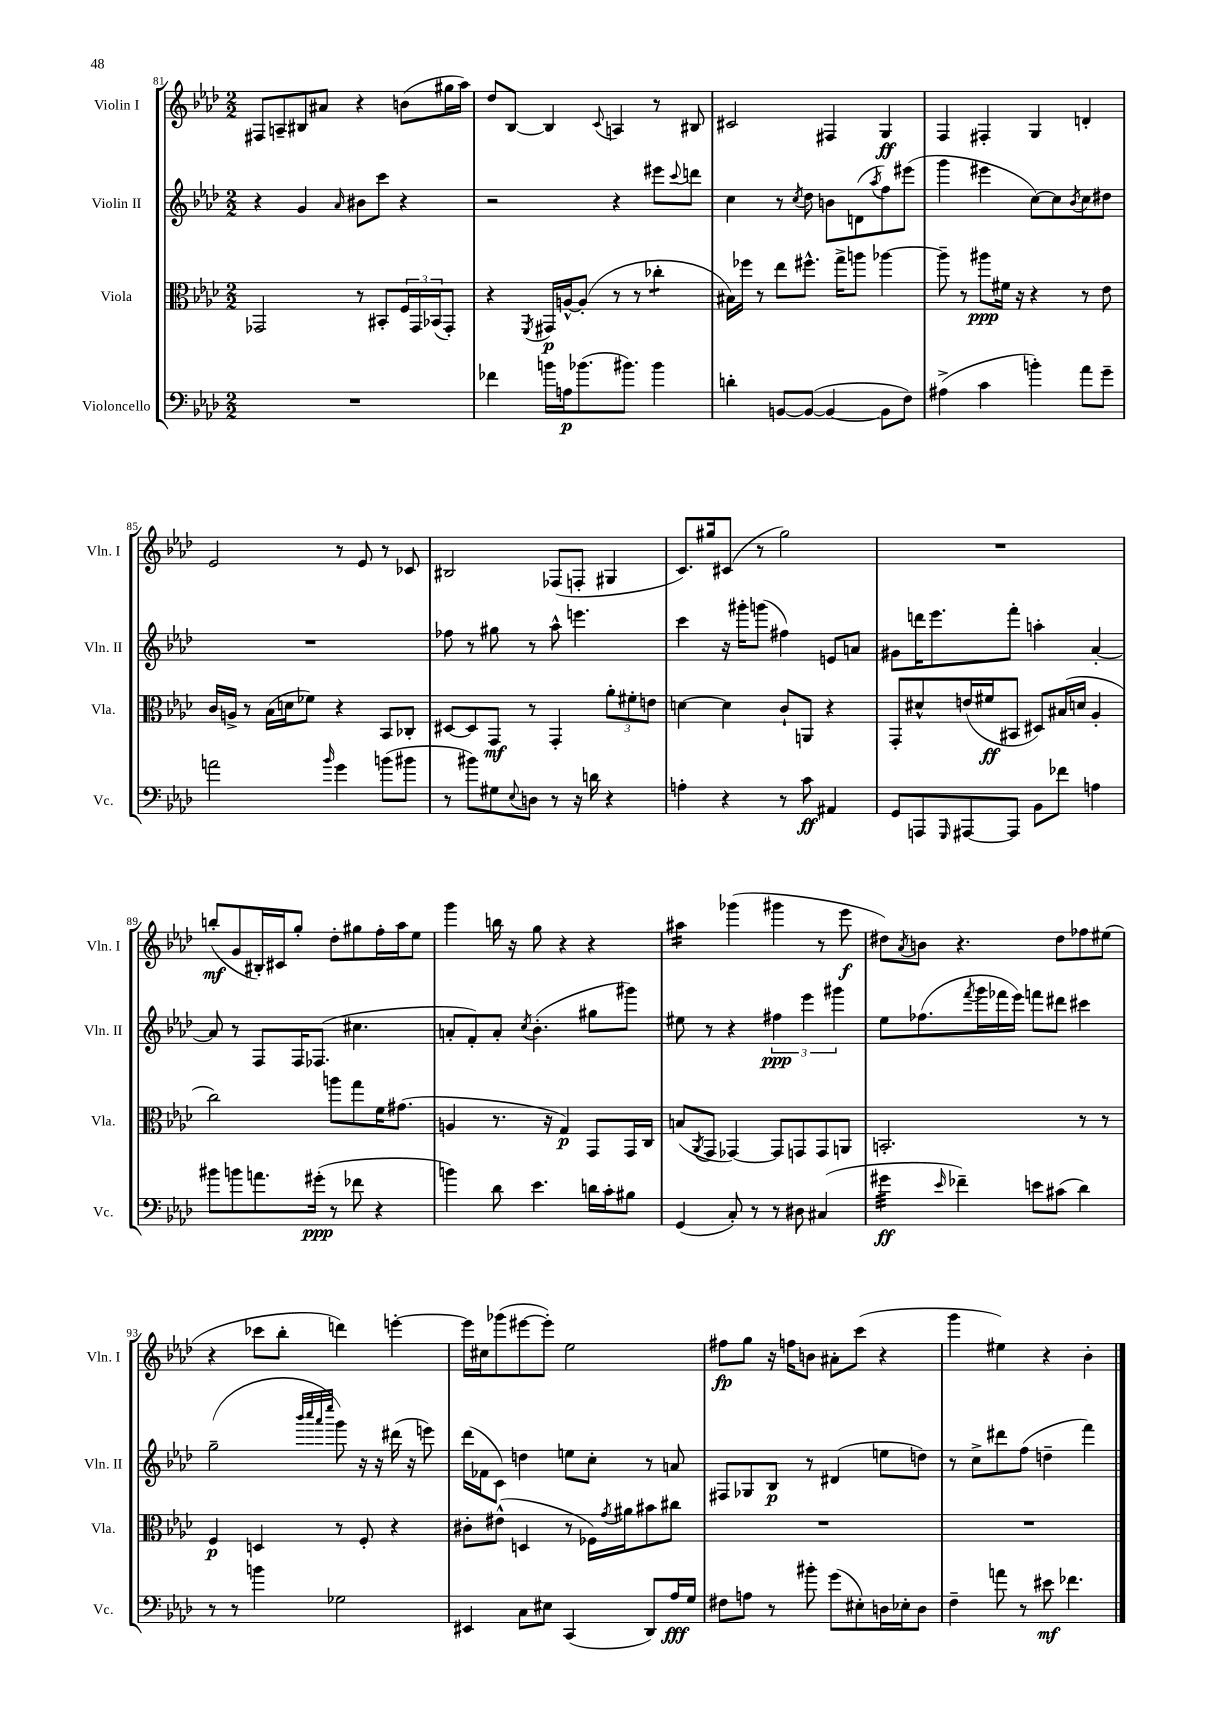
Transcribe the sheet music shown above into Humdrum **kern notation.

**kern	**kern	**kern	**kern
*staff4	*staff3	*staff2	*staff1
*clefF4	*clefC3	*clefG2	*clefG2
*k[b-e-a-d-]	*k[b-e-a-d-]	*k[b-e-a-d-]	*k[b-e-a-d-]
*M2/2	*M2/2	*M2/2	*M2/2
1r	2GG-	4r	8F#
.	.	.	8A~
.	.	4g	8B#
.	.	.	8a#
.	.	16qqa-	.
.	8r	8b#	4r
.	8BB#'	8ccc	.
.	24F	4r	(8b
.	24GG-	.	.
.	(24BB-	.	.
.	8GG-')	.	16gg#
.	.	.	16aa-)
=	=	=	=
4f-	4r	2r	8dd-
.	.	.	[8B-
.	8qFF	.	.
16b	16GG#	.	4B-]
16A	[16A^^	.	.
(8.b-	(8A']	.	.
.	.	.	8qqc
.	8r	4r	4A
8.b#)	.	.	.
.	8r	.	.
4b#	4cc-'	8eee#	8r
.	.	8qqccc	.
.	.	8ddd	8B#
=	=	=	=
4d'	16B#)	4cc	2c#
.	16ff-	.	.
.	8r	.	.
[8BB	8ee-	8r	.
.	.	8qcc	.
(8BB_	8.ff#^^	8dd-	.
4BB_	.	8b	4F#
.	16gg^	.	.
.	8aa	(8d	.
.	.	8qaa-	.
8BB]	[4aa-	8ff)	4G
8F)	.	(8eee#	.
=	=	=	=
(4A#^	8aa-~]	4ggg	4F
.	8r	.	.
4c	8aa#	4eee#	4F#'
.	16f#	.	.
.	16r	.	.
4b')	4r	[8cc)	4G
.	.	8cc]	.
.	.	8qb-	.
8a-	8r	8cc	4d'
8g~	8e-	8dd#	.
=	=	=	=
2a	16c	1r	2e-
.	16A^	.	.
.	8r	.	.
.	(16B-	.	.
.	16d	.	.
.	8f-)	.	.
16qqb-	.	.	.
4g	4r	.	8r
.	.	.	8e-
(8b	8BB-	.	8r
8b#	8C-'	.	8c-
=	=	=	=
8r	[8D#	8ff-	2B#
8b#)	8D#]	8r	.
8G#	8GG	8gg#	.
8qqE-	.	.	.
8D	8r	8r	.
8r	4GG'	8aa-^^	(8F-
16r	.	4.eee	8F'
16d	.	.	.
4r	12a-'	.	4G#
.	12f#'	.	.
.	12e	.	.
=	=	=	=
4A'	[4d	4ccc	8.c)
.	.	.	16gg#
4r	4d]	16r	(8c#
.	.	16ggg#'	.
.	.	(8ggg	8r
8r	8c`	4ff#)	2gg#)
8c	8AA	.	.
4AA#	4r	8e	.
.	.	8a	.
=	=	=	=
8GG	8GG'	8g#	1r
8AAA	8d#^^	16ddd	.
.	.	8.eee-	.
16qqGGG	.	.	.
[8AAA#	(16e	.	.
.	16f#	.	.
8AAA#]	8BB#	8fff'	.
8BB-	8D#)	4aa'	.
8f-	(16B#	.	.
.	16d	.	.
4A	4A-'	[4a-'	.
=	=	=	=
8b#	2cc)	8a-]	(8bb'
8b	.	8r	8g
8.a	.	8F	16B#')
.	.	.	16c#
.	.	16F	8gg'
(16g#'	.	(8.F-	.
8r	8aa	.	8dd-'
8f-	8gg	4.cc#	8gg#
4r	16f	.	16ff'
.	(8.g#	.	16aa-
.	.	.	8ee-
=	=	=	=
4b)	4A	8a'	4ggg
.	.	8f')	.
8d-	8.r	8a'	16bb
.	.	.	16r
.	.	8qcc	.
4.e-	.	(4.b-'	8gg
.	16r	.	.
.	4G)	.	4r
16d	8GG	8gg#	4r
16c'	.	.	.
8B#	16GG	8ggg#)	.
.	16C	.	.
=	=	=	=
(4GG	(8B	8ee#	4aa#
.	8qAA-	.	.
.	8GG	8r	.
8C')	[4GG-)	4r	(4ggg-
8r	.	.	.
8r	8GG-]	6ff#	4ggg#
8D#	8GG	.	.
.	.	6eee-	.
(4C#	8GG	.	8r
.	.	6ggg#	.
.	8AA	.	8eee-
=	=	=	=
4g#	2.BB'	8ee-	8dd#)
.	.	.	8qa-
.	.	(8.ff-	8b
16qqe-	.	.	.
4f-~)	.	.	4.r
.	.	8qfff	.
.	.	16ggg	.
.	.	16fff-	.
.	.	16eee-)	.
8e	.	8fff	.
(8c#	.	8ddd#	8dd#
4d-)	8r	4ccc#	8ff-
.	8r	.	(8ee#
=	=	=	=
8r	4F	(2gg~	4r
8r	.	.	.
4b	4D	.	8ccc-
.	.	.	8bb-'
.	.	32qqbbb-	.
.	.	32qqcccc	.
.	.	32qqaaa-	.
.	.	32qqeeee-	.
2G-	8r	8ggg)	4ddd)
.	8F'	16r	.
.	.	16r	.
.	4r	(16ddd#	[4eee'
.	.	16r	.
.	.	8eee)	.
=	=	=	=
4EE#	8c#'	(16ddd-	16eee]
.	.	16f-	16cc#
.	(8e#^^	8c)	(8ggg-
8C	4D	4dd	[8eee#
8E#	.	.	8eee#'])
(4CC	8r	8ee	2ee-
.	16F-)	8cc'	.
.	8qg	.	.
.	16a#	.	.
8DD-)	8b#	8r	.
16A-	8cc#	8a	.
16G	.	.	.
=	=	=	=
8F#	1r	8F#	8ff#
8A	.	8G-	8gg
8r	.	8B-	16r
.	.	.	16ff
8b#'	.	8r	8b
(8g	.	(4d#	8a#'
8E#')	.	.	(8ccc
16D	.	8ee	4r
16E-'	.	.	.
8D	.	8dd)	.
=	=	=	=
4F~	1r	8r	4ggg
.	.	8cc^	.
8a	.	8ddd#	4ee#)
8r	.	(8ff	.
8e#	.	4dd~	4r
4.f-	.	.	.
.	.	4fff)	4b-'
==	==	==	==
*-	*-	*-	*-
